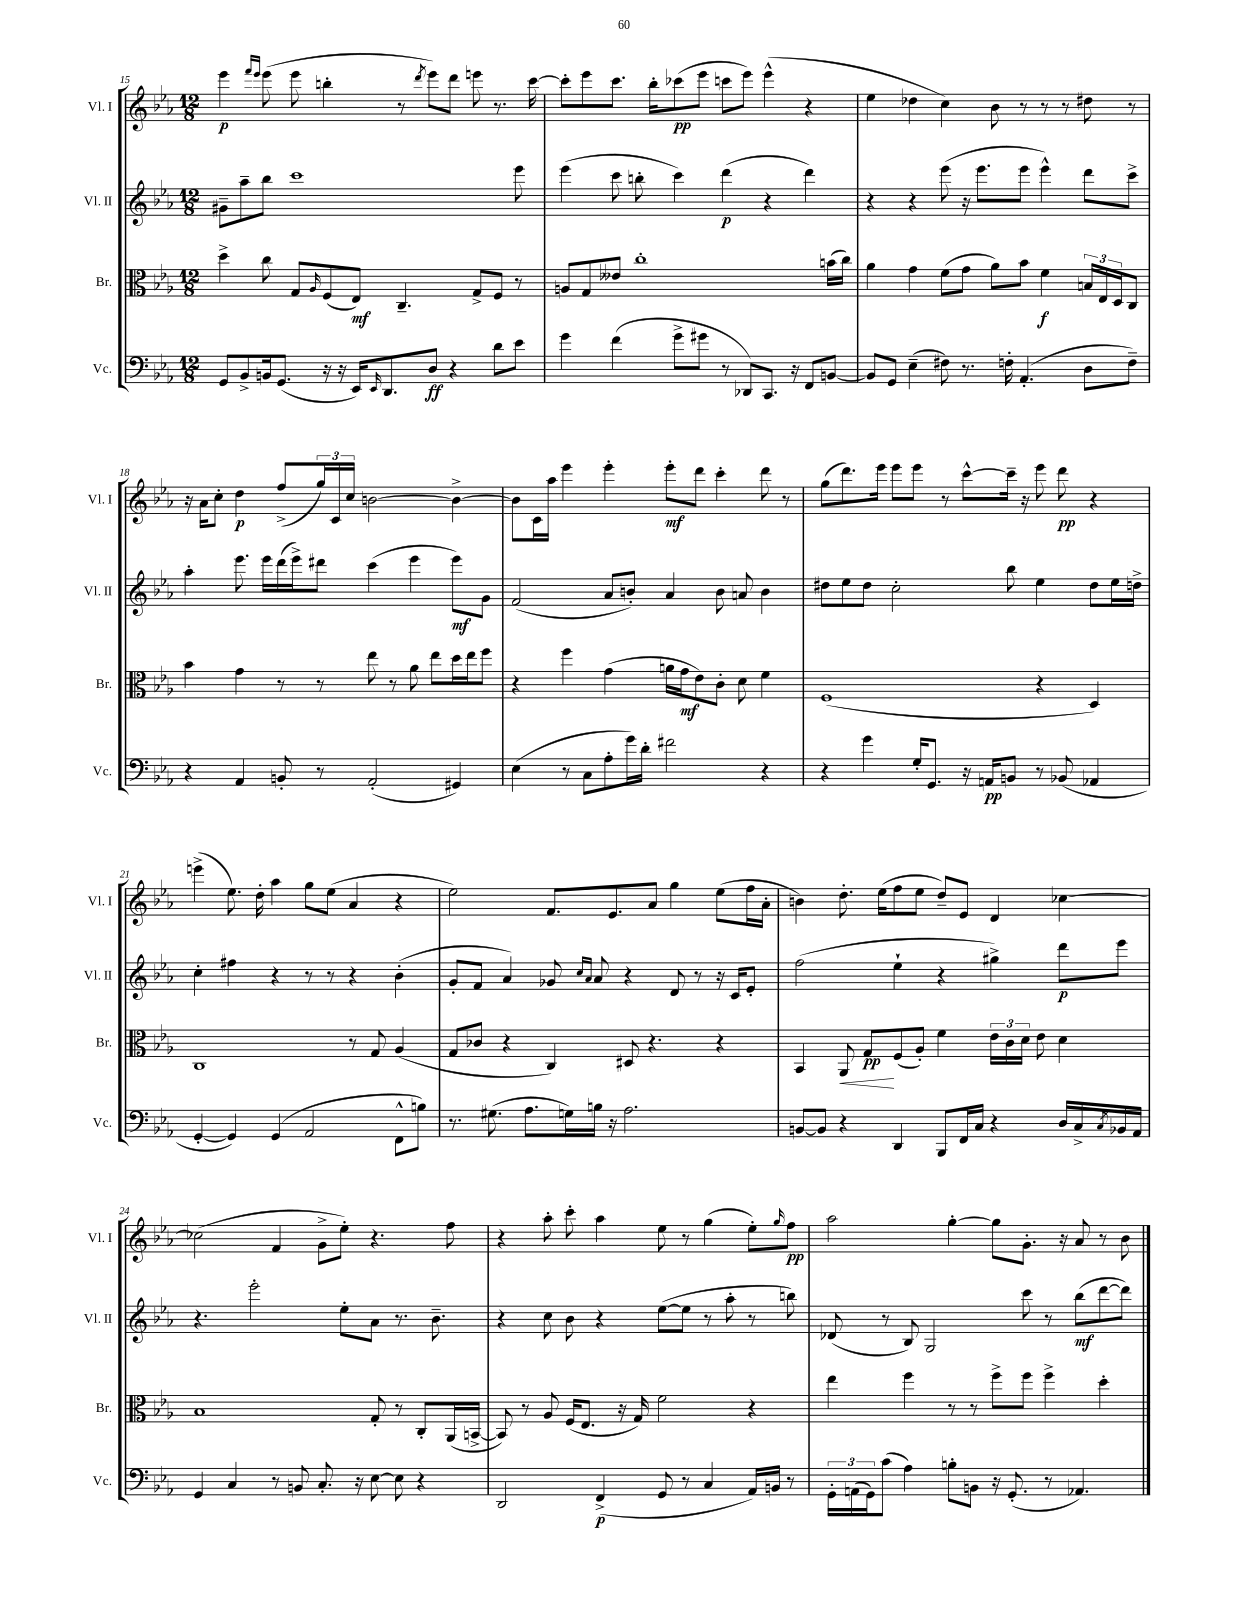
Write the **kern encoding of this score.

**kern	**kern	**kern	**kern
*staff4	*staff3	*staff2	*staff1
*clefF4	*clefC3	*clefG2	*clefG2
*k[b-e-a-]	*k[b-e-a-]	*k[b-e-a-]	*k[b-e-a-]
*M12/8	*M12/8	*M12/8	*M12/8
8GG/L	4dd^\	8g#~\L	4eee-\
8BB-^/	.	8aa-~\	.
.	.	.	16qqfff/LL
.	.	.	16qqeee-/JJ
16BB/k	8cc\	8bb-\J	(8eee-\
(8.GG/J	.	.	.
.	8G/L	1ccc	8eee-\
.	16qqA-/	.	.
16r	(8F/	.	4bb'\
16r	.	.	.
16EE-/LK)	8E-/J)	.	.
16qqEE-/	.	.	.
8.DD/	.	.	.
.	4.C~/	.	8r
.	.	.	8qddd/
8D/J	.	.	8eee-\L)
4r	.	.	8ddd\J
.	8G^/L	.	8eee\
8d\L	8F/J	.	8.r
8e-\J	8r	8eee-\	.
.	.	.	[16ccc\
=	=	=	=
4g\	8A/L	(4eee-\	8ccc'\]L
.	8G/	.	8eee-\
(4f\	8e--/J	8ccc\	8.ccc\J
.	1cc'	8bb'\	.
.	.	.	16bb-'\LK
8g^\L	.	4ccc\)	(8ccc-\
8g#\J	.	.	8eee-\J
8r	.	(4ddd\	8ccc\L
8DD-/L)	.	.	8eee-\J)
8.CC/J	.	4r	(4eee-^^\
16r	.	.	.
8FF/L	.	4ddd\)	4r
[8BB/J	(16b\LL	.	.
.	16cc\JJ)	.	.
=	=	=	=
8BB/]L	4a-\	4r	4ee-\
8GG/J	.	.	.
(4E-~\	4g\	4r	4dd-\
8F#\)	(8f\L	(8eee-\	4cc\)
8.r	8g\J	16r	.
.	.	8.eee-\L	.
.	8a-\L)	.	8b-\
16F'\	.	.	.
(4.AA-'/	8b-\J	8eee-\J	8r
.	4f\	4eee-^^\)	8r
.	.	.	8r
8D\L	24B/LL	8ddd\L	8dd#\
.	24E-/	.	.
.	24D/J	.	.
8F~\J)	8C/J	8ccc^\J	8r
=	=	=	=
4r	4b-\	4aa-'\	16r
.	.	.	16a-\LK
.	.	.	8cc'\J
4AA-/	4g\	8.eee-\	4dd\
.	.	16eee-\LL	.
8BB'/	8r	(16ddd\	(8ff^/L
.	.	16eee-^\J)	.
8r	8r	8ddd#\J	24gg/L)
.	.	.	24c/
.	.	.	24cc/JJ
(2AA-'/	8ee-\	(4ccc\	[2b\
.	8r	.	.
.	8a-\	4eee-\	.
.	8ee-\L	.	.
4GG#/)	16dd\L	8eee-\L)	4b^\_
.	16ee-\J	.	.
.	8ff\J	8g\J	.
=	=	=	=
(4E-\	4r	(2f/	8b\]L
.	.	.	16c\L
.	.	.	16aa-\JJ
8r	4ff\	.	4eee-\
8C\L	.	.	.
8A-'\	(4g\	8a-/L	4eee-'\
16g\L)	.	8b'/J)	.
16d'\JJ	.	.	.
2f#\	16a\LL	4a-/	8eee-'\L
.	16g\J	.	.
.	8e-\)	.	8ddd\J
.	8c'\J	8b\	4ccc'\
.	8d\	8a/	.
4r	4f\	4b\	8ddd\
.	.	.	8r
=	=	=	=
4r	(1F	8dd#\L	(8gg\L
.	.	8ee-\	8.ddd\)
4g\	.	8dd#\J	.
.	.	.	16eee-\Jk
.	.	2cc'\	8eee-\L
16G'/LK	.	.	8eee-\J
8.GG/J	.	.	.
.	.	.	8r
16r	.	.	[8ccc^^\L
16AA/LK	.	.	.
8BB/J	.	8bb-\	16ccc~\]Jk
.	.	.	16r
8r	4r	4ee-\	8eee-\
(8BB-/	.	.	8ddd\
4AA-/	4D/)	8dd#\L	4r
.	.	16ee-\L	.
.	.	16dd^\JJ	.
=	=	=	=
[4GG'/	1C	4cc'\	(4eee^\
4GG/])	.	4ff#\	8.ee-\)
.	.	.	16dd'\
(4GG/	.	4r	4aa-\
2AA-/	.	8r	8gg\L
.	.	8r	(8ee-\J
.	8r	4r	4a-/
.	8G/	.	.
8FF^^\L	(4A-/	(4b-'\	4r
8B\J)	.	.	.
=	=	=	=
8.r	8G/L	8g'/L	2ee-\)
.	8c-/J	8f/J	.
(8.G#\	.	.	.
.	4r	4a-/)	.
8.A-\L	.	.	.
.	4C/)	8g-/	8.f/L
16G\L)	.	.	.
.	.	16qqcc/LL	.
.	.	16qqa-/JJ	.
16B\JJ	.	8a-/	.
16r	.	.	8.e-/
2.A-\	8D#/	4r	.
.	4.r	.	8a-/J
.	.	8d/	4gg\
.	.	8r	.
.	4r	16r	(8ee-\L
.	.	16c/LK	.
.	.	8e-'/J	16ff\L
.	.	.	16a-'\JJ
=	=	=	=
[8BB/L	4BB-/	(2ff\	4b\)
8BB/]J	.	.	.
4r	8AA-/	.	8.dd'\
.	8G/L	.	.
.	.	.	(16ee-\LK
4DD/	(8F/	4ee-`\	8ff\
.	8A-'/J)	.	8ee-\J
8BBB-/L	4f\	4r	8dd~/L)
16FF/L	.	.	8e-/J
16C/JJ	.	.	.
4r	24e-\LL	4gg#^\)	4d/
.	24c\	.	.
.	24d\JJ	.	.
.	8e-\	.	.
16D/LL	4d\	8ddd\L	[4cc-\
16C^/	.	.	.
8qC/	.	.	.
16BB-/	.	8eee-\J	.
16AA-/JJ	.	.	.
=	=	=	=
4GG/	1B-	4.r	(2cc-\]
4C/	.	.	.
.	.	2eee-'\	.
8r	.	.	4f/
8BB/	.	.	.
8.C'/	.	.	8g^\L
.	.	8ee-'\L	8ee-'\J)
16r	.	.	.
[8E-\	8G'/	8a-\J	4.r
8E-\]	8r	8.r	.
4r	8C'/L	.	.
.	.	8.b-~\	.
.	(16AA-/L	.	8ff\
.	[16BB^/JJ	.	.
=	=	=	=
2DD/	8BB/])	4r	4r
.	8r	.	.
.	8A-/	8cc\	8aa-'\
.	(16F/LK	8b-\	8ccc'\
.	8.E-/J	.	.
(4FF^/	.	4r	4aa-\
.	16r	.	.
.	16G/)	.	.
8GG/	2f\	([8ee-\L	8ee-\
8r	.	8ee-\]J	8r
4C/	.	8r	(4gg\
.	.	8aa-'\	.
16AA-/LL)	4r	8r	8ee-'\L)
16BB/JJ	.	.	.
.	.	.	16qqgg/
8r	.	8bb\)	8ff\J
=	=	=	=
24GG'\LL	4ee-\	(8d-/	2aa-\
(24AA\	.	.	.
24GG\J)	.	.	.
(8c\J	.	8r	.
4A-\)	4ff\	8B-/)	.
.	.	2G/	.
8B'\L	8r	.	[4gg'\
8BB\J	8r	.	.
16r	8ff^\L	.	8gg\]L
(8.GG'/	.	.	.
.	8ff\J	8ccc\	8.g'\J
8r	4ff^\	8r	.
.	.	.	16r
4.AA-/)	.	(8bb-\L	8a-/
.	4dd'\	[8ddd\	8r
.	.	8ddd\]J)	8b-\
==	==	==	==
*-	*-	*-	*-
